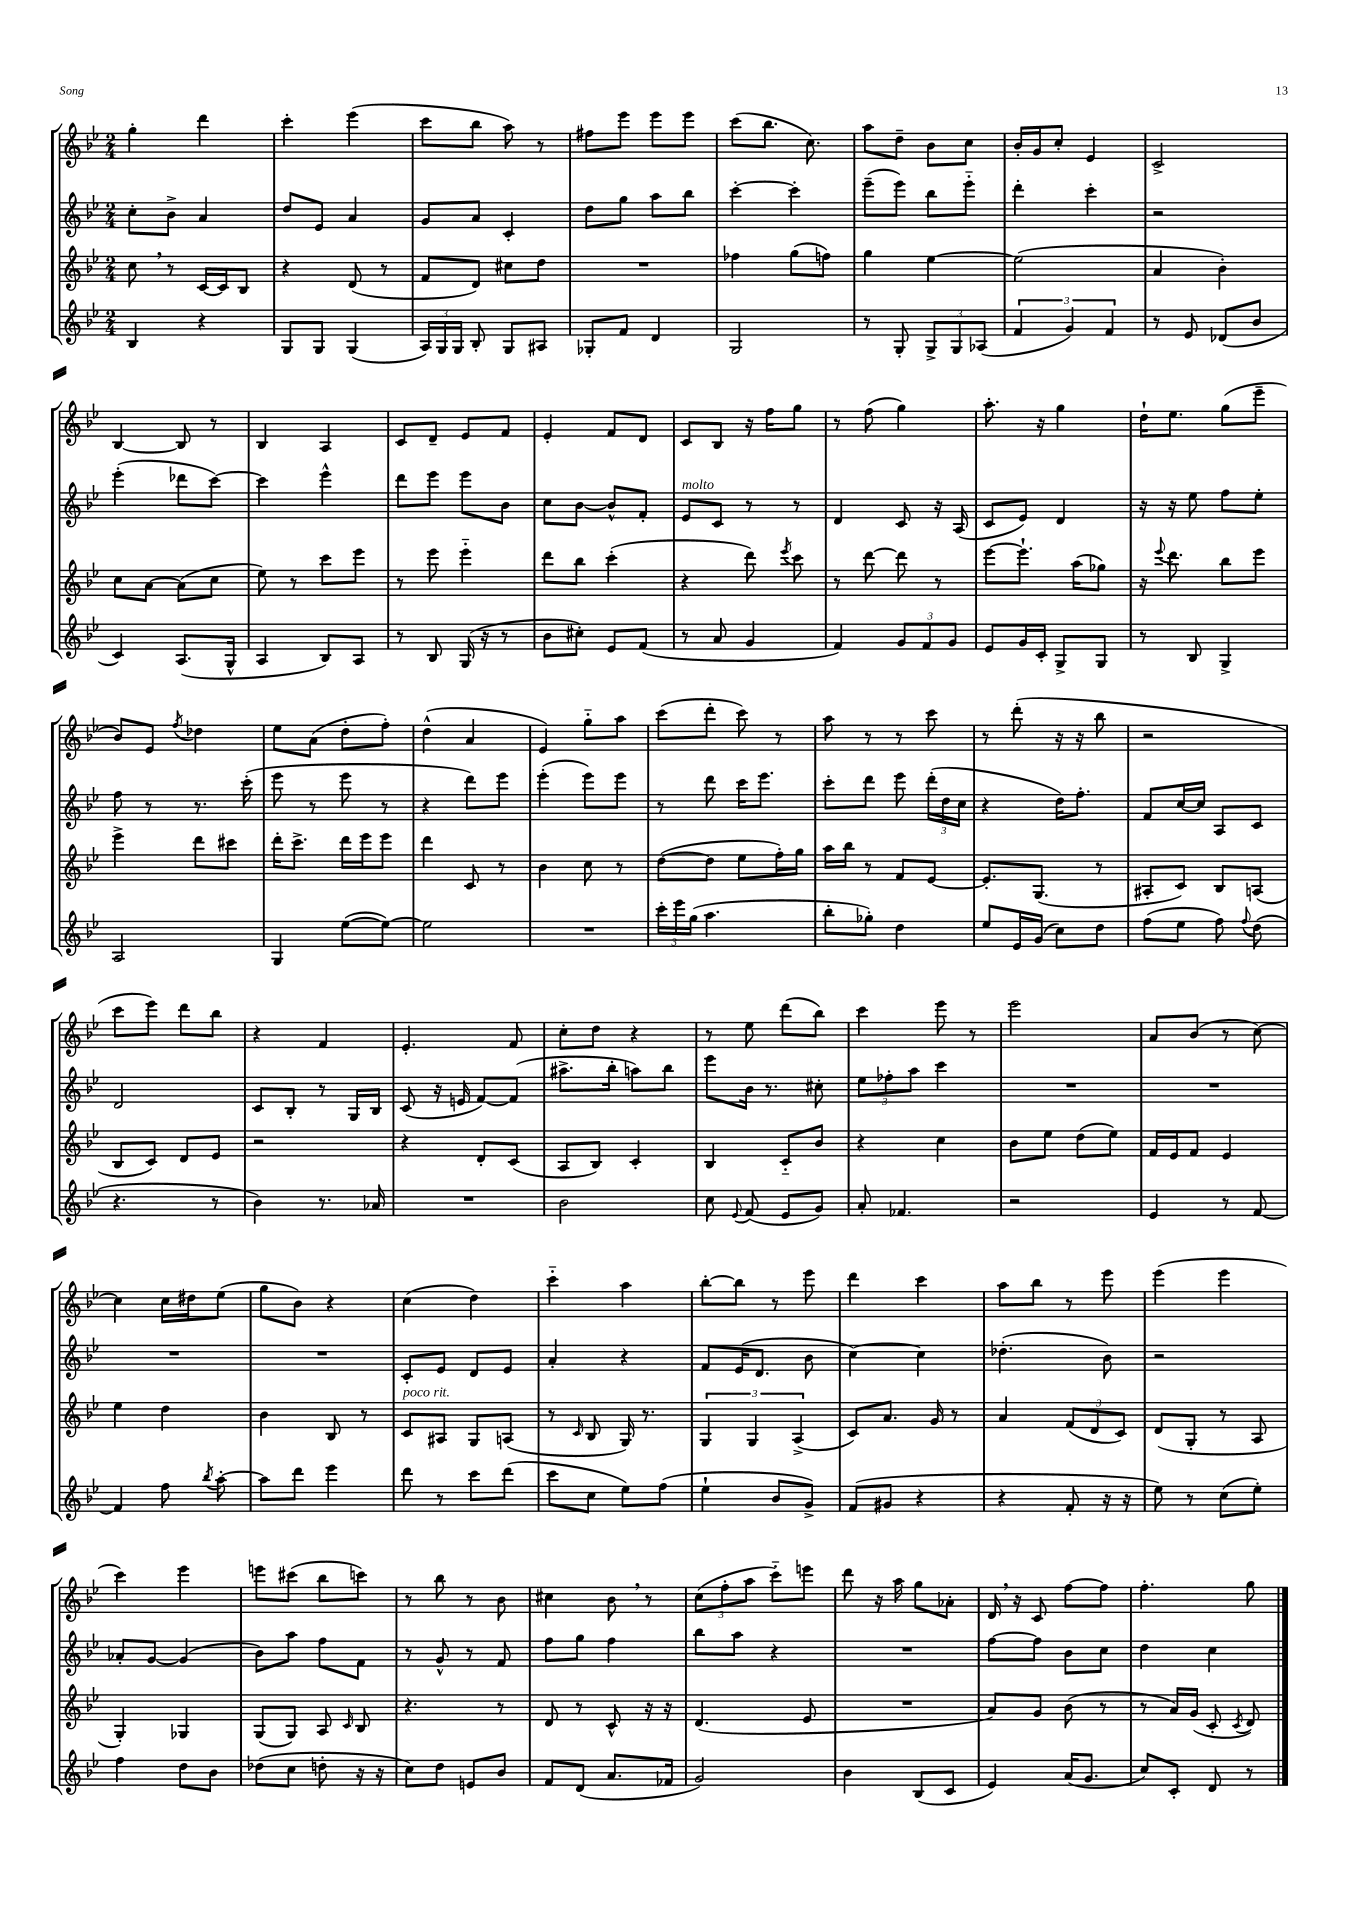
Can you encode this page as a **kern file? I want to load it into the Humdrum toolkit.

**kern	**kern	**kern	**kern
*part4	*part3	*part2	*part1
*staff4	*staff3	*staff2	*staff1
*clefG2	*clefG2	*clefG2	*clefG2
*k[b-e-]	*k[b-e-]	*k[b-e-]	*k[b-e-]
*M2/4	*M2/4	*M2/4	*M2/4
=102	=102	=102	=102
4B-/	8cc,\	8cc'\L	4gg'\
.	8r	8b-^\J	.
4r	[16c/LL	4a/	4ddd\
.	16c/J]	.	.
.	8B-/J	.	.
=103	=103	=103	=103
8G/L	4r	8dd/L	4ccc'\
8G/J	.	8e-/J	.
(4G/	(8d/	4a/	(4eee-\
.	8r	.	.
=104	=104	=104	=104
24A/LL)	8f/L	8g/L	8ccc\L
24G/	.	.	.
24G/JJ	.	.	.
8B-'/	8d/J)	8a/J	8bb-\J
8G/L	8cc#X\L	4c'/	8aa\)
8A#X/J	8dd\J	.	8r
=105	=105	=105	=105
8G-X'/L	2r	8dd\L	8ff#X\L
8f/J	.	8gg\J	8eee-\J
4d/	.	8aa\L	8eee-\L
.	.	8bb-\J	8eee-\J
=106	=106	=106	=106
2G/	4ff-X\	[4ccc'\	(8ccc\L
.	.	.	8.bb-\J
.	(8gg\L	4ccc'\]	.
.	.	.	8.cc\)
.	8ffn\J)	.	.
=107	=107	=107	=107
8r	4gg\	(8eee-~\L	8aa\L
8G'/	.	8eee-\J)	8dd~\J
12G^/L	[4ee-\	8bb-\L	8b-\L
12G/	.	.	.
.	.	8eee-\J	8cc\J
(12A-X/J	.	.	.
=108	=108	=108	=108
6f/	(2ee-\]	4ddd'\	16b-'/LL
.	.	.	16g/J
.	.	.	8cc'/J
6g/)	.	.	.
.	.	4ccc'\	4e-/
6f/	.	.	.
=109	=109	=109	=109
8r	4a/	2r	2c^/
8e-/	.	.	.
(8d-X/L	4b-'\)	.	.
8b-/J	.	.	.
!!LO:LB:g=z
=110	=110	=110	=110
4c/)	8cc\L	(4eee-'\	[4B-/
.	[8a\J	.	.
(8.A/L	(8a\L]	8ddd-X\L	8B-/]
.	8cc\J	[8ccc\J)	8r
16G^^/Jk	.	.	.
=111	=111	=111	=111
4A/	8ee-\)	4ccc\]	4B-/
.	8r	.	.
8B-/L)	8ccc\L	4eee-^^\	4A/
8A/J	8eee-\J	.	.
=112	=112	=112	=112
8r	8r	8ddd\L	8c/L
8B-/	8eee-\	8eee-\J	8d~/J
(16G/	4eee-\	8eee-\L	8e-/L
16r	.	.	.
8r	.	8b-\J	8f/J
=113	=113	=113	=113
8b-\L	8ddd\L	8cc\L	4e-'/
8cc#X'\J)	8bb-\J	[8b-\J	.
8e-/L	(4ccc'\	8b-^^/L]	8f/L
(8f/J	.	8f'/J	8d/J
=114	=114	=114	=114
!	!	!LO:TX:a:i:t=molto	!
8r	4r	8e-/L	8c/L
8a/	.	8c/J	8B-/J
4g/	8ddd\)	8r	16r
.	.	.	16ff\KL
.	8qeee-/	.	.
.	8ccc\	8r	8gg\J
=115	=115	=115	=115
4f/)	8r	4d/	8r
.	[8ddd\	.	(8ff\
12g/L	8ddd\]	8c/	4gg\)
12f/	.	.	.
.	8r	16r	.
12g/J	.	.	.
.	.	(16A/	.
=116	=116	=116	=116
8e-/L	[8eee-\L	8c/L	8.aa'\
16g/L	8.eee-`\J]	8e-/J)	.
16c'/JJ	.	.	16r
8G^/L	.	4d/	4gg\
.	(16aa\KL	.	.
8G/J	8gg-X\J)	.	.
=117	=117	=117	=117
8r	16r	16r	16dd`\KL
.	8qqeee-/	.	.
.	8.ddd\	16r	8.ee-\J
8B-/	.	8ee-\	.
4G^/	8bb-\L	8ff\L	(8gg\L
.	8eee-\J	8ee-'\J	8eee-~\J
!!LO:LB:g=z
=118	=118	=118	=118
2A/	4eee-^\	8ff\	8b-/L)
.	.	8r	8e-/J
.	.	.	8qff/
.	8ddd\L	8.r	4dd-X\
.	8ccc#X\J	.	.
.	.	(16ccc'\	.
=119	=119	=119	=119
4G/	16ddd'\KL	8eee-\	8ee-\L
.	8.ccc^\J	.	.
.	.	8r	(8a\J
([8ee-\L	16ddd\LL	8eee-\	8dd'\L
.	16eee-\J	.	.
8ee-\J_)	8eee-\J	8r	8ff'\J)
=120	=120	=120	=120
2ee-\]	4ddd\	4r	(4dd^^\
.	8c/	8ddd\L)	4a/
.	8r	8eee-\J	.
=121	=121	=121	=121
2r	4b-\	(4eee-'\	4e-/)
.	8cc\	8eee-\L)	8gg\L
.	8r	8eee-\J	8aa\J
=122	=122	=122	=122
24ccc'\LL	([8dd\L	8r	(8ccc\L
24eee-\	.	.	.
(24gg\JJ	.	.	.
4.aa\	8dd\J]	8ddd\	8ddd'\J
.	8ee-\L	16ccc\KL	8ccc\)
.	.	8.eee-\J	.
.	16ff'\L)	.	8r
.	16gg\JJ	.	.
=123	=123	=123	=123
8bb-'\L	16aa\LL	8ccc'\L	8aa\
.	16bb-\JJ	.	.
8gg-X'\J)	8r	8ddd\J	8r
4dd\	8f/L	8eee-\	8r
.	[8e-/J	(24ddd'\LL	8ccc\
.	.	24dd\	.
.	.	24cc\JJ	.
=124	=124	=124	=124
8ee-/L	8.e-'/L]	4r	8r
16e-/L	.	.	(8ddd'\
(16g/JJ	(8.G/J	.	.
8cc\L)	.	16dd\KL)	16r
.	.	8.ff'\J	16r
8dd\J	8r	.	8bb-\
=125	=125	=125	=125
(8ff\L	8A#X'/L	8f/L	2r
8ee-\J	8c/J)	[16cc/L	.
.	.	16cc/JJ]	.
8ff\)	8B-/L	8A/L	.
8qqff/	.	.	.
(8dd\	(8An/J	8c/J	.
!!LO:LB:g=z
=126	=126	=126	=126
4.r	8B-/L	2d/	8ccc\L
.	8c/J)	.	8eee-\J)
.	8d/L	.	8ddd\L
8r	8e-/J	.	8bb-\J
=127	=127	=127	=127
4b-\)	2r	8c/L	4r
.	.	8B-'/J	.
8.r	.	8r	4f/
.	.	16G/LL	.
16a-X/	.	16B-/JJ	.
=128	=128	=128	=128
2r	4r	(8c/	4.e-'/
.	.	16r	.
.	.	16en/	.
.	8d'/L	[8f/L)	.
.	(8c/J	(8f/J]	8f/
=129	=129	=129	=129
2b-\	8A/L	8.aa#X^\L	8cc'\L
.	8B-/J)	.	8dd\J
.	.	16bb-'\Jk	.
.	4c'/	8aan\L)	4r
.	.	8bb-\J	.
=130	=130	=130	=130
8cc\	4B-/	8eee-\L	8r
8qqe-/	.	.	.
(8f/	.	16b-\Jk	8ee-\
.	.	8.r	.
8e-/L	8c/L	.	(8ddd\L
8g/J)	8b-/J	8cc#X'\	8bb-\J)
=131	=131	=131	=131
8a'/	4r	12ee-\L	4ccc\
.	.	12ff-X'\	.
4.f-X/	.	.	.
.	.	12aa\J	.
.	4cc\	4ccc\	8eee-\
.	.	.	8r
=132	=132	=132	=132
2r	8b-\L	2r	2eee-\
.	8ee-\J	.	.
.	(8dd\L	.	.
.	8ee-\J)	.	.
=133	=133	=133	=133
4e-/	16f/LL	2r	8a/L
.	16e-/J	.	.
.	8f/J	.	(8b-/J
8r	4e-/	.	8r
[8f/	.	.	[8cc\)
!!LO:LB:g=z
=134	=134	=134	=134
4f/]	4ee-\	2r	4cc\]
8ff\	4dd\	.	16cc\LL
.	.	.	16dd#X\J
8qbb-/	.	.	.
[8aa'\	.	.	(8ee-\J
=135	=135	=135	=135
8aa\L]	4b-\	2r	8gg\L
8ddd\J	.	.	8b-\J)
4eee-\	8B-/	.	4r
.	8r	.	.
=136	=136	=136	=136
!	!LO:TX:a:i:t=poco rit.	!	!
8ddd\	8c/L	8c'/L	(4cc\
8r	8A#X/J	8e-/J	.
8ccc\L	8G/L	8d/L	4dd\)
(8ddd\J	(8An/J	8e-/J	.
=137	=137	=137	=137
8ccc\L	8r	4a'/	4ccc\
.	16qqc/	.	.
8cc\J	8B-/	.	.
8ee-\L)	16G/)	4r	4aa\
.	8.r	.	.
(8ff\J	.	.	.
=138	=138	=138	=138
4ee-`\	6G/	8f/L	[8bb-'\L
.	.	(16e-/K	8bb-\J]
.	6G/	.	.
.	.	8.d/J	.
8b-/L	.	.	8r
.	(6A^/	.	.
8g^/J)	.	8b-\	8eee-\
=139	=139	=139	=139
(8f/L	8c/L)	[4cc\)	4ddd\
8g#X/J	8.a/J	.	.
4r	.	4cc\]	4ccc\
.	16g/	.	.
.	8r	.	.
=140	=140	=140	=140
4r	4a/	(4.dd-X'\	8aa\L
.	.	.	8bb-\J
8f'/	(12f/L	.	8r
.	12d/	.	.
16r	.	8b-\)	8eee-\
.	12c/J)	.	.
16r	.	.	.
=141	=141	=141	=141
8ee-\)	(8d/L	2r	(4eee-\
8r	8G'/J	.	.
(8cc\L	8r	.	4eee-\
8ee-'\J)	8A/	.	.
!!LO:LB:g=z
=142	=142	=142	=142
4ff\	4G'/)	8a-X'/L	4ccc\)
.	.	[8g/J	.
8dd\L	4G-X/	(4g/]	4eee-\
8b-\J	.	.	.
=143	=143	=143	=143
(8dd-X\L	(8G/L	8b-\L)	8eeen\L
8cc\J	8G/J)	8aa\J	(8ccc#X\J
8ddn'\	8A/	8ff\L	8bb-\L
.	16qqc/	.	.
16r	8B-/	8f\J	8cccn\J)
16r	.	.	.
=144	=144	=144	=144
8cc\L)	4.r	8r	8r
8dd\J	.	8g^^/	8bb-\
8en/L	.	8r	8r
8b-/J	8r	8f/	8b-\
=145	=145	=145	=145
8f/L	8d/	8ff\L	4cc#X\
(8d/J	8r	8gg\J	.
8.a/L	8c^^/	4ff\	8b-,\
.	16r	.	8r
16f-X/Jk	16r	.	.
=146	=146	=146	=146
2g/)	(4.d/	8bb-\L	(12cc\L
.	.	.	12ff'\
.	.	8aa\J	.
.	.	.	12aa\J
.	.	4r	8ccc\L)
.	8e-/	.	8eeen\J
=147	=147	=147	=147
4b-\	2r	2r	8ddd\
.	.	.	16r
.	.	.	16aa\
(8B-/L	.	.	8gg\L
8c/J	.	.	8a-X'\J
=148	=148	=148	=148
4e-/)	8a/L)	[8ff\L	16d,/
.	.	.	16r
.	8g/J	8ff\J]	8c/
(16a/KL	(8b-\	8b-\L	[8ff\L
8.g/J	.	.	.
.	8r	8cc\J	8ff\J]
=149	=149	=149	=149
8cc/L)	8r	4dd\	4.ff'\
8c'/J	16a/LL)	.	.
.	(16g/JJ	.	.
8d/	8c'/	4cc\	.
.	8qc/	.	.
8r	8d/)	.	8gg\
==	==	==	==
*-	*-	*-	*-
